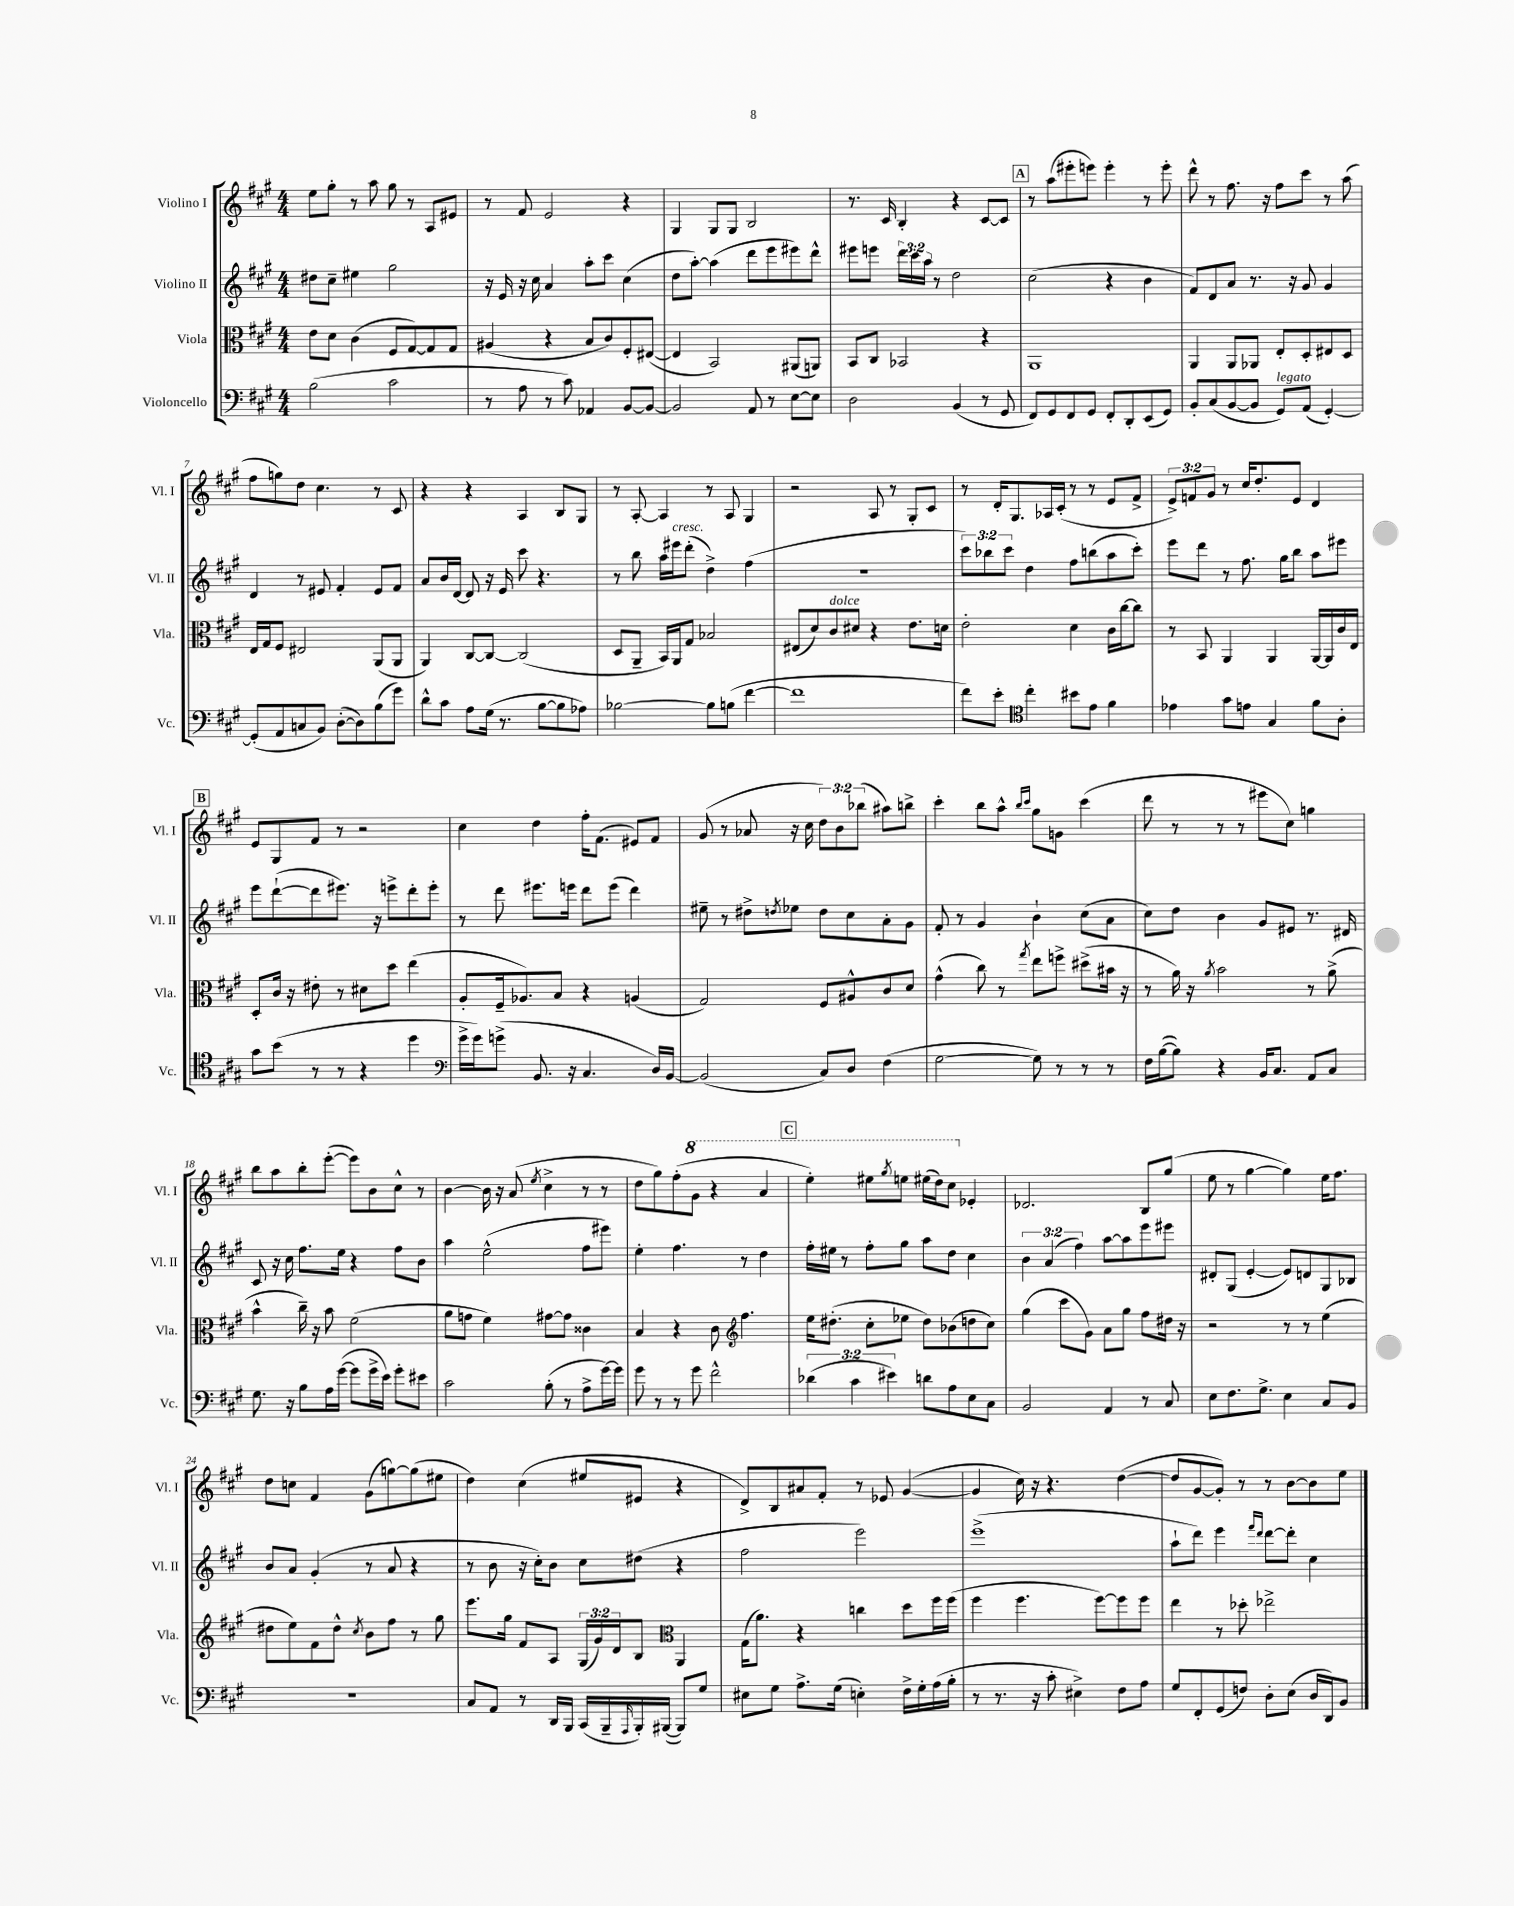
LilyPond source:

<<
\new StaffGroup <<
\new Staff = "s0" \with { instrumentName = "Violino I" shortInstrumentName = "Vl. I" } {
    \clef treble \key a \major \numericTimeSignature \time 4/4 \override Staff.TupletNumber.text = #tuplet-number::calc-fraction-text
    e''8 gis''8-. r8 a''8 gis''8 r8 a8 eis'8 |
    r8 fis'8 e'2 r4 |
    gis4 gis8 gis8 b2 |
    r8. cis'16 b4-. r4 cis'8~ cis'8 |
    \mark \markup { \box "A" } r8 a''8( eis'''8-. e'''8) e'''4-. r8 e'''8-. |
    d'''8-^ r8 fis''8. r16 fis''8 cis'''8 r8 a''8( |
    fis''8 g''8) d''8 cis''4. r8 cis'8 |
    r4 r4 a4 b8 gis8 |
    r8 a8~-. a4 r8 a8 gis4 |
    r2 a8 r8 gis8-. cis'8 |
    r8 d'16-. gis8. aes16 cis'16-.( r8 r8 e'8 fis'8-> |
    \tuplet 3/2 { e'8->) f'8 gis'8 } r8 cis''16 d''8.-. e'8 d'4 |
    \mark \markup { \box "B" } e'8 gis8 fis'8 r8 r2 |
    cis''4 d''4 fis''16-. fis'8.( eis'8) fis'8 |
    gis'8( r8 aes'8 r16 cis''16 \tuplet 3/2 { d''8) b'8 bes''8( } ais''8) b''8-> |
    cis'''4-. b''8 a''8-^ \grace { b''16 cis'''16 } gis''8 g'8 cis'''4( |
    d'''8 r8 r8 r8 eis'''8 cis''8) g''4 |
    b''8 a''8 b''8-. e'''8~-.( e'''8) b'8 cis''8-^ r8 |
    b'4~ b'16 r16 a'8( \acciaccatura { e''8 } cis''4-> r8 r8 |
    d''8 gis''8) fis''8-.( \ottava #1 gis''8 r4 a''4 |
    \mark \markup { \box "C" } e'''4-.) eis'''8 \acciaccatura { gis'''8 } e'''8 eis'''16( d'''16) cis'''8 \ottava #0 ees'4-. |
    des'2. b8 gis''8( |
    e''8 r8 gis''4~ gis''4) e''16 fis''8. |
    d''8 c''8 fis'4 gis'8( g''8~) g''8( eis''8 |
    d''4) cis''4( eis''8 eis'8 r4 |
    d'8->) b8 ais'8 fis'8-. r8 ees'8 gis'4~( |
    gis'4 cis''16) r16 r4. d''4~( |
    d''8 gis'8~ gis'8-.) r8 r8 b'8~ b'8 e''8 \bar "|." |
}
\new Staff = "s1" \with { instrumentName = "Violino II" shortInstrumentName = "Vl. II" } {
    \clef treble \key a \major \numericTimeSignature \time 4/4 \override Staff.TupletNumber.text = #tuplet-number::calc-fraction-text
    dis''8 cis''8-- eis''4 gis''2 |
    r16 e'16 r16 cis''16 a'4 a''8-. cis'''8 cis''4( |
    d''8 a''8~-.) a''4( d'''8 e'''8 eis'''8) d'''8-^ |
    eis'''8 e'''8 \tuplet 3/2 { d'''16 cis'''16 a''16 } r8 d''2 |
    \mark \markup { \box "A" } cis''2( r4 b'4 |
    fis'8) d'8 a'8 r8. r16 gis'8 gis'4 |
    d'4 r8 eis'8 fis'4-. eis'8 fis'8 |
    a'8 b'16 d'16~ d'8 r16 e'16 cis'''8 r4. |
    r8 b''8 a''16 eis'''16^\markup { \italic "cresc." } d'''8-.( d''4->) fis''4( |
    R1 |
    \tuplet 3/2 { cis'''8) bes''8 cis'''8 } d''4 fis''8 b''8( a''8 cis'''8-.) |
    e'''8 d'''8 r8 fis''8. gis''16 b''8 a''8 eis'''8 |
    \mark \markup { \box "B" } e'''8 d'''8~-!( d'''8 eis'''8.) r16 e'''8-> d'''8-. e'''8-. |
    r8 d'''8 eis'''8. e'''16 d'''8 e'''8( d'''4) |
    eis''8-- r8 dis''8-> \acciaccatura { d''8 } ees''8 d''8 cis''8 a'8-. gis'8 |
    fis'8-. r8 gis'4 b'4-! cis''8( a'8 |
    cis''8) d''8 b'4 gis'8 eis'8 r8. dis'16 |
    cis'8 r16 cis''16 fis''8. e''16 r4 fis''8 b'8 |
    a''4 e''2-^( fis''8 eis'''8) |
    e''4-. fis''4. r8 d''4 |
    \mark \markup { \box "C" } fis''16-. eis''16 r8 fis''8-. gis''8 a''8 d''8 cis''4 |
    \tuplet 3/2 { b'4 a'4( fis''4) } a''8~ a''8 e'''8 eis'''8 |
    dis'8-. gis8( e'4~-. e'8) d'8 gis8 bes8 |
    b'8 a'8 gis'4-.( r8 a'8 r4 |
    r8 b'8 r16 cis''16-.) b'8 cis''8 dis''8( r4 |
    fis''2 e'''2) |
    e'''1->( |
    a''8-! d'''8) e'''4 \grace { fis'''16 d'''16 } d'''8~ d'''8-. cis''4 \bar "|." |
}
\new Staff = "s2" \with { instrumentName = "Viola" shortInstrumentName = "Vla." } {
    \clef alto \key a \major \numericTimeSignature \time 4/4 \override Staff.TupletNumber.text = #tuplet-number::calc-fraction-text
    e'8 d'8 cis'4( fis8 gis8~) gis8 gis8 |
    ais4( r4 b8 cis'8) fis8-. eis8~( |
    eis4 b,2) ais,8( a,8) |
    b,8 cis8 bes,2 r4 |
    \mark \markup { \box "A" } a,1 |
    a,4 a,8 aes,8 e8-. d8-. eis8 d8 |
    e16 gis16 fis8 eis2 a,8( a,8 |
    a,4) cis8~ cis8~ cis2( |
    d8 a,8-- b,16) a,16 gis8 bes2 |
    eis8( d'8) cis'8^\markup { \italic "dolce" } dis'8 r4 e'8. d'16 |
    e'2-. d'4 cis'16 cis''16~ cis''8 |
    r8 b,8 a,4 a,4 a,16~ a,16 cis'16 e16 |
    \mark \markup { \box "B" } d8-. cis'16 r16 eis'8-. r8 dis'8 d''8 e''4( |
    a8-. fis16-- aes8.) b8 r4 a4( |
    gis2) fis8 ais8-^ cis'8 d'8 |
    gis'4-^( cis''8) r8 \acciaccatura { gis''8 } e''8 f''8-> dis''8->( bis'16 r16 |
    r8 a'16) r16 \acciaccatura { a'8 } b'2 r8 a'8->( |
    b'4-^ cis''16--) r16 b'8 fis'2( |
    a'8 g'8 fis'4) gis'8~ gis'8 cisis'4 |
    b4 r4 cis'8 \clef treble fis''4. |
    \mark \markup { \box "C" } e''16 dis''8.-.( cis''8-. ees''8 dis''8) bes'8( d''8 cis''8) |
    gis''4( cis'''8 gis'8) a'8 gis''8 fis''8 dis''16 r16 |
    r2 r8 r8 e''4( |
    dis''8 e''8) fis'8 dis''8-^ \acciaccatura { cis''8 } b'8 fis''8 r8 gis''8 |
    e'''8. gis''16 fis'8 a8 \tuplet 3/2 { gis16( gis'16) d'16 } b8 \clef alto a,4 |
    gis16( a'8.) r4 c''4 d''8 fis''16 fis''16( |
    fis''4 fis''4. fis''8~) fis''8 fis''8 |
    e''4 r8 des''8-. ees''2-> \bar "|." |
}
\new Staff = "s3" \with { instrumentName = "Violoncello" shortInstrumentName = "Vc." } {
    \clef bass \key a \major \numericTimeSignature \time 4/4 \override Staff.TupletNumber.text = #tuplet-number::calc-fraction-text
    b2( cis'2 |
    r8 a8 r8 cis'8) aes,4 b,8~ b,8~ |
    b,2 a,8 r8 e8~ e8 |
    d2 b,4( r8 gis,8 |
    \mark \markup { \box "A" } fis,8) gis,8 fis,8 gis,8 fis,8-. d,8-. e,8( gis,8) |
    b,8-. cis8( b,8~ b,8 gis,8^\markup { \italic "legato" }) a,8( gis,4~-.) |
    gis,8-.( a,8 c8 b,8) d8~-.( d8) b8( gis'8) |
    d'8-^ cis'8 a8 gis16( r8. b8~ b8 aes8) |
    bes2~ bes8 b8( fis'4~ |
    fis'1 |
    fis'8) e'8-. \clef tenor cis''4-. bis'8 e'8 fis'4 |
    ees'4 gis'8 e'8 gis4 fis'8 a8-. |
    \mark \markup { \box "B" } gis'8 b'8( r8 r8 r4 d''4 |
    \clef bass gis'16-> gis'16) g'8->( b,8. r16 cis4. d16) b,16~ |
    b,2( cis8) d8 fis4( |
    gis2~ gis8) r8 r8 r8 |
    fis16 b16~( b8) r4 b,16 cis8. a,8 cis8 |
    gis8. r16 b8 a16 gis'16~( gis'8 gis'16-> e'16) gis'8-. eis'8 |
    cis'2 b8-.( r8 a8-> gis'16~) gis'16 |
    gis'8 r8 r8 gis'8 fis'2-^ |
    \mark \markup { \box "C" } \tuplet 3/2 { des'4( cis'4 eis'4) } d'8 a8 e8 cis8 |
    b,2 a,4 r8 cis8 |
    e8 fis8. gis8.-> e4 cis8 b,8 |
    R1 |
    cis8 a,8 r8 d,16 b,,16 cis,16( b,,16-- \grace { a,,16 } b,,16-.) bis,,16~( bis,,8) gis8 |
    eis8 gis8 a8.-> gis16( e4-.) fis16-> gis16-. a16( b16-. |
    r8 r8. r16 cis'8-. eis4->) fis8 a8 |
    gis8 fis,8-. gis,8( f8) d8-. e8( d16 d,16) b,8 \bar "|." |
}
>>
>>
